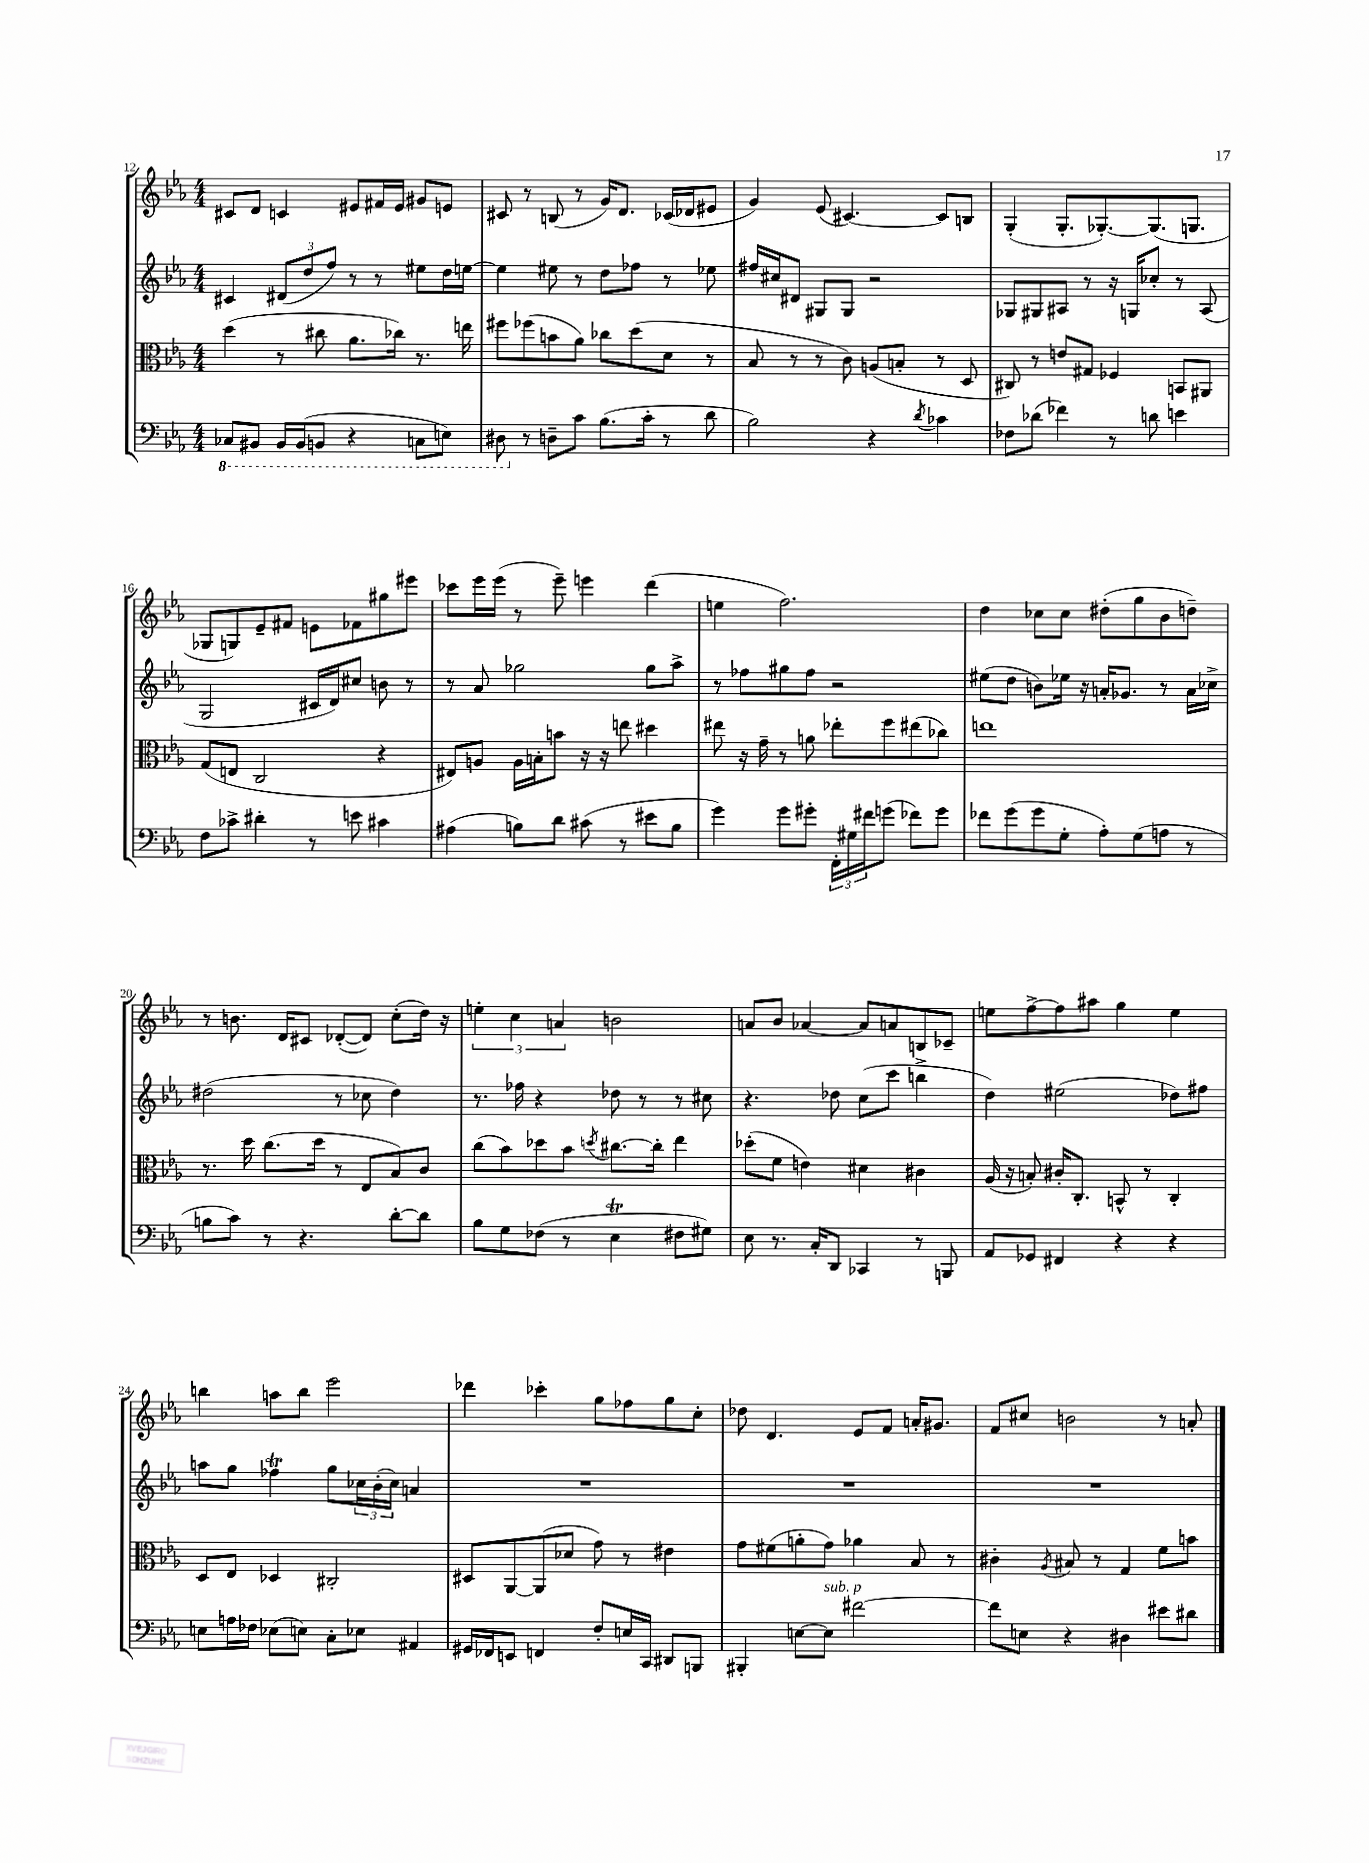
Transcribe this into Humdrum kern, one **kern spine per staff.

**kern	**kern	**kern	**kern
*part4	*part3	*part2	*part1
*staff4	*staff3	*staff2	*staff1
*clefF4	*clefC3	*clefG2	*clefG2
*k[b-e-a-]	*k[b-e-a-]	*k[b-e-a-]	*k[b-e-a-]
*M4/4	*M4/4	*M4/4	*M4/4
*8ba	*	*	*
=12	=12	=12	=12
8CC-X/L	(4dd\	4c#X/	8c#X/L
8BBB#X/J	.	.	8d/J
16BBB#/LL	8r	(12d#X/L	4cn/
(16BBB#/J	.	.	.
.	.	12dd/	.
8BBBn/J	8cc#X\	.	.
.	.	12ff/J)	.
4r	8.a-\L	8r	8e#X/L
.	.	8r	16f#X/L
.	16cc-X\Jk)	.	16e#/JJ
8CCn\L	8.r	8ee#X\L	8g#X/L
8EEn\J)	.	16dd\L	8en/J
.	16een\	[16een\JJ	.
=13	=13	=13	=13
8DD#X\	8ff#X\L	4ee\]	8c#X/
*X8ba	*	*	*
8r	(8ff-X\	.	8r
8Dn~\L	8bn\	8ee#X\	(8Bn/
8c\J	8a-\J)	8r	8r
(8.B-\L	8cc-X\L	8dd\L	16g/KL)
.	.	.	8.d/J
.	(8dd\	8ff-X\J	.
16c'\Jk	.	.	.
8r	8d\J	8r	(16c-X/LL
.	.	.	16d-X/J
8d\	8r	8ee-X\	8e#X/J
=14	=14	=14	=14
2B-\)	8B-/	16ff#X/LL	4g/)
.	.	16cc#X/J	.
.	8r	8d#X/J	.
.	8r	8G#X/L	(8e-/
.	8c\)	8G#/J	[4.c#X/)
4r	(8An/L	2r	.
.	8Bn'/J	.	.
8qd/	.	.	.
4c-X\	8r	.	8c#/L]
.	8D/	.	8Bn/J
=15	=15	=15	=15
8F-X\L	8C#X/)	8G-X/L	(4G'/
(8d-X\J	8r	8G#X/	.
4f-X\)	8en/L	8A#X/J	8.G'/L
.	8G#X/J	8r	.
.	.	.	[8.G-X'/)
8r	4F-X/	16r	.
.	.	16Gn/KL	.
8dn\	.	8cc-X'/J	(8.G-/]
4en\	8BBn/L	8r	.
.	.	.	8.Gn/J
.	8AA#X/J	(8A#/	.
!!LO:LB:g=z
=16	=16	=16	=16
8F\L	(8G/L	2G/	8G-X/L
8c-X^\J	8En/J	.	8Gn/)
4d#X'\	2C/	.	8e-~/
.	.	.	8f#X/J
8r	.	16c#X/LL	8en\L
.	.	16d/J)	.
8en\	.	8cc#X/J	8f-X\
4c#X\	4r	8bn\	8gg#X\
.	.	8r	8eee#X\J
=17	=17	=17	=17
(4A#X\	8E#X/L)	8r	8ccc-X\L
.	8An/J	8a-/	16eee-\L
.	.	.	(16eee-\JJ
8Bn\L)	16A\LL	2gg-X\	8r
.	16Bn'\J	.	.
8d\J	8bn\J	.	8eee-~\)
(8c#X\	16r	.	4eeen\
.	16r	.	.
8r	8een\	.	.
8e#X\L	4dd#X\	8gg-\L	(4ddd\
8B\J	.	8aa-^\J	.
=18	=18	=18	=18
4g\)	8ee#X\	8r	4een\
.	16r	8ff-X\L	.
.	16g~\	.	.
8g\L	8r	8gg#X\	2.ff\)
8g#X'\J	8an\	8ff-\J	.
24FF'\LL	8ee-X'\L	2r	.
24G#X\	.	.	.
24f#X\J	.	.	.
(8gn\J	8ff\	.	.
8f-X\L)	(8ee#X\	.	.
8g\J	8cc-X\J)	.	.
=19	=19	=19	=19
8f-X\L	1een	(8ee#X\L	4dd\
(8g\	.	8dd\J	.
8g\	.	8bn\L)	8cc-X\L
8G'\J	.	16ee-X\Jk	8cc-\J
.	.	16r	.
8A-'\L)	.	16an'/KL	(8dd#X'\L
.	.	8.g-X/J	.
(8G\	.	.	8gg\
8An\J	.	8r	8b-\
8r	.	16a\LL	8ddn~\J)
.	.	16cc-X^\JJ	.
!!LO:LB:g=z
=20	=20	=20	=20
8Bn\L	8.r	(2dd#X\	8r
8c\J)	.	.	8.bn\
.	16dd\	.	.
8r	(8.cc\L	.	.
.	.	.	16d/KL
4.r	.	.	8c#X/J
.	16dd\Jk	.	.
.	8r	8r	([8d-X'/L
.	8E-/L	8cc-X\	8d-/J])
[8d'\L	8B-/)	4dd#\)	(8cc'\L
8d\J]	8c/J	.	16dd\Jk)
.	.	.	16r
=21	=21	=21	=21
8B-\L	(8cc\L	8.r	6een'\
8G\	8b-\)	.	.
.	.	.	6cc\
.	.	16ff-X\	.
(8F-X\J	8dd-X\	4r	.
.	.	.	6an/
8r	8b-\J	.	.
.	8qddn/	.	.
4E-T\	[8.cc#X\L	8dd-X\	2bn\
.	.	8r	.
.	16cc#'\Jk]	.	.
8F#X\L	4ee-\	8r	.
8G#X\J)	.	8cc#X\	.
=22	=22	=22	=22
8E-\	(8dd-X'\L	4.r	8an/L
8.r	8f\J	.	8b-/J
.	4en\)	.	[4a-X/
16C'/KL	.	.	.
8DD/J	.	8dd-X\	.
4CC-X/	4d#X\	(8cc\L	8a-/L]
.	.	8ccc\J	8an/
8r	4c#X\	4bbn^\	8Bn/
8BBBn/	.	.	8c-X~/J
=23	=23	=23	=23
8AA-/L	(16A-/	4dd\)	8een\L
.	16r	.	.
8GG-X/J	8Bn'/)	.	[8ff^\
4FF#X/	16c#X'/KL	(2ee#X\	8ff\]
.	8.C'/J	.	.
.	.	.	8aa#X\J
4r	8BBn^^/	.	4gg\
.	8r	.	.
4r	4C'/	8dd-X\L)	4ee\
.	.	8ff#X\J	.
!!LO:LB:g=z
=24	=24	=24	=24
8En\L	8D/L	8aan\L	4bbn\
16An\L	8E-/J	8gg\J	.
16F-X\JJ	.	.	.
(8E-X\L	4D-X/	4ff-XT\	8aan\L
8En\J)	.	.	8bb\J
8C'\L	2C#X'/	8gg\L	2eee-\
8E-X\J	.	24cc-X\L	.
.	.	(24b-'\	.
.	.	24cc-\JJ)	.
4AA#X/	.	4an/	.
=25	=25	=25	=25
16GG#X/LL	8D#X/L	1r	4ddd-X\
16FF-X/J	.	.	.
8EEn/J	[8AA-/	.	.
4FFn/	(8AA-/]	.	4ccc-X'\
.	8d-X/J	.	.
8F'/L	8g\)	.	8gg\L
16En/L	8r	.	8ff-X\
16CC/JJ	.	.	.
8DD#X/L	4e#X\	.	8gg\
8BBBn/J	.	.	8cc'\J
=26	=26	=26	=26
4BBB#X'/	8g\L	1r	8dd-X\
.	(8f#X\	.	4.d/
[8En\L	8an'\	.	.
!LO:TX:a:i:t=sub. p	!	!	!
8E\J]	8g\J)	.	.
[2f#X\	4a-X\	.	8e-/L
.	.	.	8f/J
.	8B-/	.	16an'/KL
.	.	.	8.g#X/J
.	8r	.	.
=27	=27	=27	=27
8f#\L]	4c#X'\	1r	8f/L
8En\J	.	.	8cc#X/J
.	8qA-/	.	.
4r	8B#X/	.	2bn\
.	8r	.	.
4D#X\	4G/	.	.
8e#X\L	8f\L	.	8r
8d#X\J	8bn\J	.	8an'/
==	==	==	==
*-	*-	*-	*-
